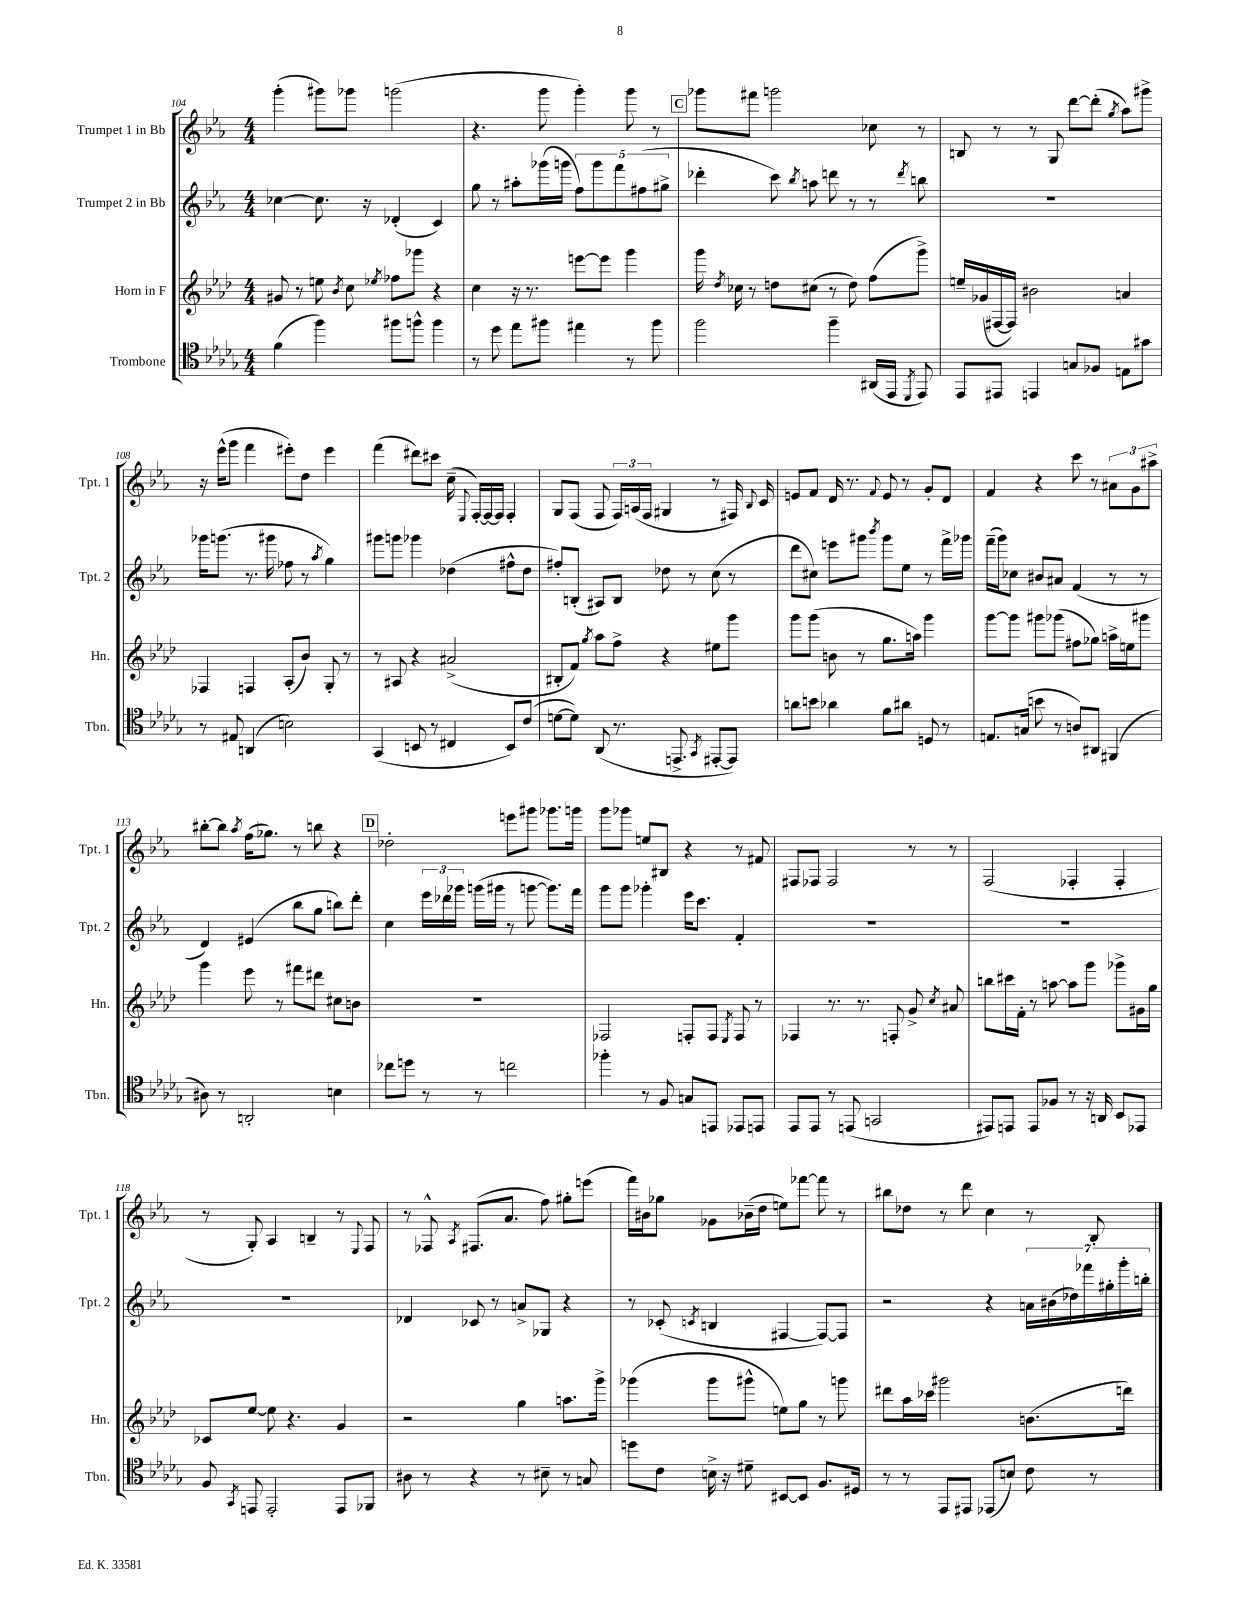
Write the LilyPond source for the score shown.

<<
\new StaffGroup <<
\new Staff = "s0" \with { instrumentName = "Trumpet 1 in Bb" shortInstrumentName = "Tpt. 1" } {
    \clef treble \key ees \major \numericTimeSignature \time 4/4
    \autoBeamOff g'''4-.( gis'''8[) ges'''8] g'''2( |
    r4. g'''8 g'''4-.) g'''8 r8 |
    \mark \markup { \box "C" } ges'''8[ fis'''8] g'''2 ces''8 r8 |
    b8 r8 r8 g8 d'''8[~ d'''8]-.( \acciaccatura { g''8 } aes''8[) gis'''8]-> |
    r16 ees'''16[-^( g'''8] f'''4 eis'''8[-.) d''8] eis'''4 |
    f'''4( dis'''8[) cis'''8] c''16--( \appoggiatura { ees8 } f16[~-.) f16~ f16] f4-. |
    g8[ f8]( f8 \tuplet 3/2 { f16[) a16( f16] } gis4 r8 fis16) \appoggiatura { bes8 } c'16 |
    e'8[ f'8] d'16 r8. \appoggiatura { f'8 } e'8 r8 g'8[-. d'8] |
    f'4 r4 c'''8 r8 \tuplet 3/2 { ais'8[ g'8 ais''8]-> } |
    bis''8[~-. bis''8] \acciaccatura { aes''8 } f''16[( ges''8.]) r8 b''8 r4 |
    \mark \markup { \box "D" } des''2-. e'''8[ gis'''8] ges'''8.[ g'''16] |
    g'''8[ ges'''8] e''8[ bis8] r4 r8 fis'8 |
    fis8[ fes8] fes2 r8 r8 |
    f2( fes4-. fes4-. |
    r8 g8-.) aes4 b4-- r8 \appoggiatura { ees8 } f8 |
    r8 fes8-^ \acciaccatura { aes8 } fis8.[( aes'8.] f''8) gis''8[-. e'''8]( |
    f'''16[) bis'16 ges''8] ges'8[ bes'16--( d''16] e''8[) fes'''8]~ fes'''8 r8 |
    bis''8[ des''8] r8 d'''8 c''4 r8 bes8-. \bar "|." |
}
\new Staff = "s1" \with { instrumentName = "Trumpet 2 in Bb" shortInstrumentName = "Tpt. 2" } {
    \clef treble \key ees \major \numericTimeSignature \time 4/4
    \autoBeamOff ces''4~ ces''8. r16 des'4-.( c'4) |
    g''8 r8 ais''8[-. ges'''16( g'''16] \tuplet 5/4 { f''8[) g'''8 f'''8 fis''8( gis''8]-> } |
    \mark \markup { \box "C" } des'''4-. c'''8) \acciaccatura { bes''8 } a''8 d'''8 r8 r8 \acciaccatura { d'''8 } b''8 |
    R1 |
    ges'''16[ g'''8.]( r8. gis'''16 fes''8 r8 \acciaccatura { aes''8 } g''4) |
    gis'''8[ g'''8] ges'''4 des''4( fis''8[-^ des''8] |
    fis''8[-.) b8]-.( ais8[) b8] des''8 r8 c''8( r8 |
    d'''8[ cis''8]) e'''8[ gis'''8] \acciaccatura { bes'''8 } gis'''8[ ees''8] r8 f'''16[-> ges'''16] |
    f'''16[--( g'''16) ces''8] bis'8[ ais'8] f'4( r8 r8 |
    d'4) eis'4( bes''8[ g''8] b''8[) d'''8]-. |
    \mark \markup { \box "D" } c''4 \tuplet 3/2 { ees'''16[ des'''16 ges'''16] } g'''16[( gis'''16] r8 g'''8~ g'''8.[) f'''16] |
    g'''8[ g'''8] ges'''4-. ees'''16[ c'''8.] f'4-. |
    R1 |
    R1 |
    R1 |
    des'4 ces'8 r8 a'8[-> ges8] r4 |
    r8 ces'8-.( \acciaccatura { c'8 } b4 fis4~ fis8[~) fis8] |
    r2 r4 \tuplet 7/4 { a'16[ bis'16( des''16) fes'''16 gis''16-. g'''16-. b''16]-. } \bar "|." |
}
\new Staff = "s2" \with { instrumentName = "Horn in F" shortInstrumentName = "Hn." } {
    \clef treble \key aes \major \numericTimeSignature \time 4/4
    \autoBeamOff gis'8 r8 e''8 \acciaccatura { bes'8 } c''8 \acciaccatura { ees''8 } fes''8[ ges'''8] r4 |
    c''4 r16 r8. e'''8[~ e'''8] g'''4 |
    \mark \markup { \box "C" } g'''16 \acciaccatura { des''8 } ces''16 r8 d''8[ cis''8]( r8 d''8) f''8[( g'''8]->) |
    e''16[-- ges'16( fis16~ fis16]) bis'2 a'4 |
    fes4 f4 aes8[-.( bes'8]) g8-. r8 |
    r8 ais8 r4 ais'2->( |
    bis8[-. f'8]) \acciaccatura { g''8 } aes''8[ f''8]-> r4 eis''8[ g'''8] |
    g'''8[ g'''8]( b'8 r8 g''8.[ a''16]) g'''4 |
    g'''8[~ g'''8] gis'''8[ ges'''8]( fis''8[ ges''8]) a''16[-> e''16 gis'''8] |
    g'''4 ees'''8 r8 fis'''8[ dis'''8] cis''8[ b'8] |
    \mark \markup { \box "D" } R1 |
    fes2 f8[-. f8] \acciaccatura { ees8 } f8 r8 |
    fes4 r8. r8. f8-. g'8-> \acciaccatura { c''8 } ais'8 |
    b''8[ cis'''16 f'16]-. r8 a''8~ a''8[ g'''8] ges'''8[-> gis'16 g''16] |
    ces'8[ ees''8]~ ees''8 r4. g'4 |
    r2 g''4 a''8.[ g'''16]-> |
    ges'''4( ges'''8[ gis'''8]-^ e''8[) g''8] r8 g'''8 |
    dis'''8[ aes''16 ces'''16] gis'''2 b'8.[( d'''16]) \bar "|." |
}
\new Staff = "s3" \with { instrumentName = "Trombone" shortInstrumentName = "Tbn." } {
    \clef tenor \key des \major \numericTimeSignature \time 4/4
    \autoBeamOff f'4( f''4) fis''8[ f''8]-^ f''4 |
    r8 des''8 ees''8[ fis''8] eis''4 r8 fis''8 |
    \mark \markup { \box "C" } f''2 f''4-- ais,16[( ees,16] \acciaccatura { des,8 } ees,8) |
    ees,8[ eis,8] e,4 g8[ fes8] e8[ gis'8] |
    r8 eis8 a,4( b2) |
    ges,4( b,8 r8 cis4 b,8[) c'8]( |
    d'8[~ d'8]) aes,8( r8. e,8.-> \acciaccatura { ges,8 } eis,8[~-. eis,8]) |
    a'8[ b'8] aes'4 f'8[ ais'8] d8 r8 |
    e8.[ g16]( b'8 r8 a8[) ais,8] fis,4( |
    ais8) r8 a,2-. b4 |
    \mark \markup { \box "D" } ces''8[ d''8] r8 r8 c''2 |
    fes''4-. r8 f8 g8[ e,8] ees,8[ e,8] |
    ees,8[ ees,8] r8 e,8( g,2 |
    eis,8[) e,8] e,8[ fes8] r8 r16 a,16 bes,8[ ees,8] |
    f8 \acciaccatura { ges,8 } e,8 e,2-. e,8[ fes,8] |
    ais8 r8 r4 r8 bis8-- r8 g8 |
    d''8[ c'8] b16-> r16 dis'8-- bis,8[~ bis,8] f8.[ dis16] |
    r8 r8 ees,8[ eis,8] ees,8[( b8]) c'8 r8 \bar "|." |
}
>>
>>
\layout { \context { \Score currentBarNumber = #104 } }
